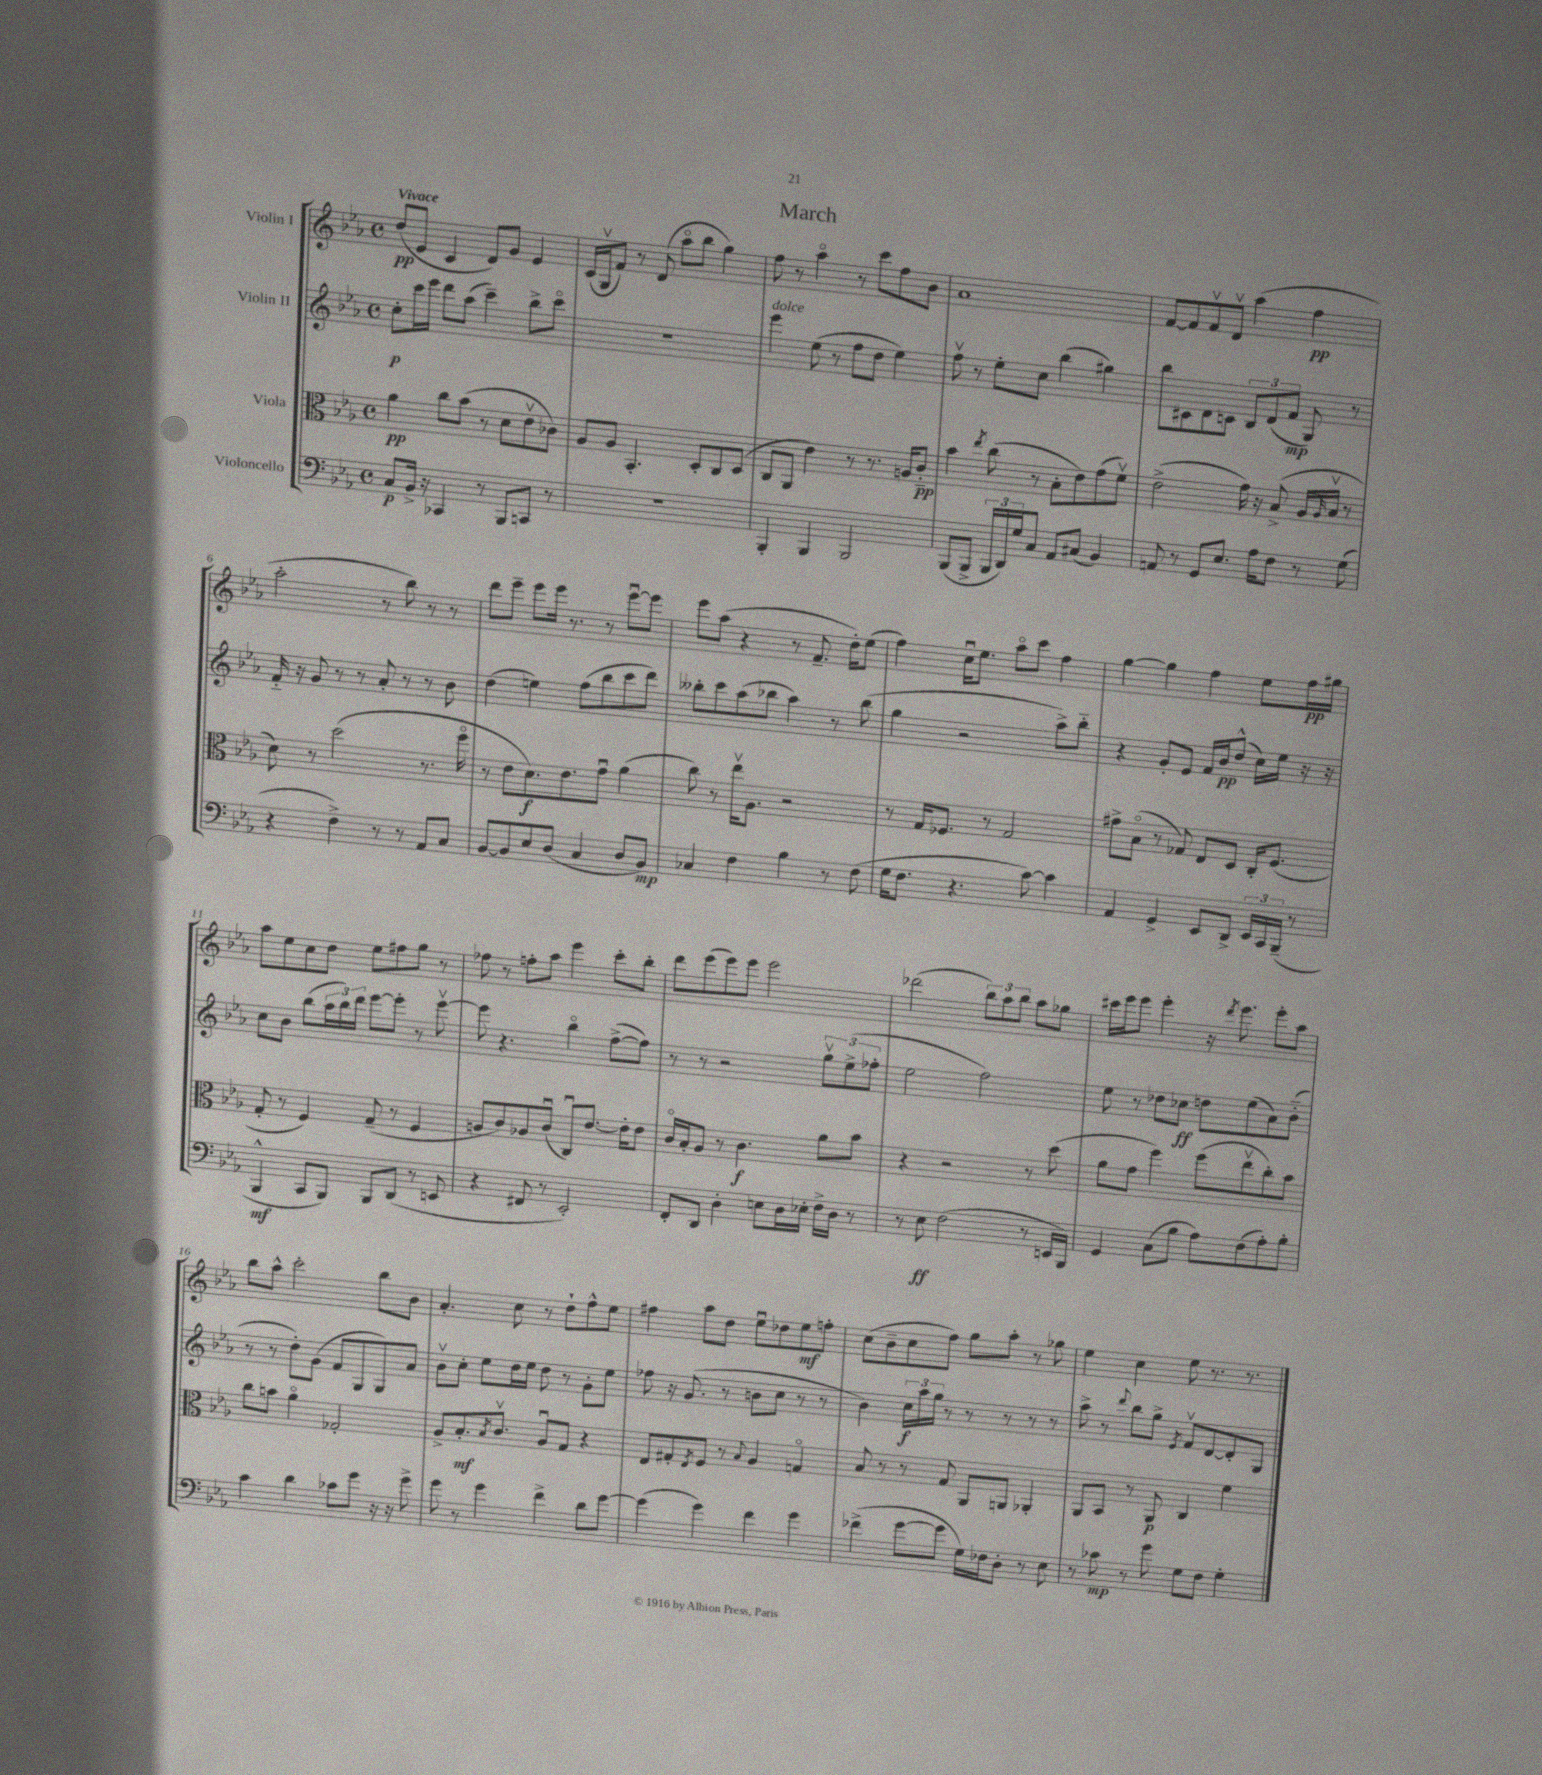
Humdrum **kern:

**kern	**kern	**kern	**kern
*staff4	*staff3	*staff2	*staff1
*clefF4	*clefC3	*clefG2	*clefG2
*k[b-e-a-]	*k[b-e-a-]	*k[b-e-a-]	*k[b-e-a-]
*M4/4	*M4/4	*M4/4	*M4/4
*met(c)	*met(c)	*met(c)	*met(c)
8C	4a-	8cc'	(8dd
16BB-^	.	16ccc	8e-
16r	.	16eee-	.
4CC-	8cc	8ddd	4c
.	(8b-	(8aa-	.
8r	8r	4ccc~)	8d)
8BBB-	8d	.	8g
8CC	8e-v	8bb-^	4e-
8r	8c-)	8ccco	.
=	=	=	=
1r	8A-	1r	(16c
.	.	.	16Gv
.	8A-	.	8f)
.	4.BB-'	.	8r
.	.	.	(8d
.	.	.	8aa-o
.	8D'	.	8bb-
.	8C	.	4gg)
.	(8D	.	.
=	=	=	=
4BBB-'	8C	4eee-	8ff
.	8AA-	.	8r
4BBB-	4e-)	(8ee-	4aa-o
.	.	8r	.
2BBB-	8r	8ff	8r
.	8.r	8dd	8ccc
.	.	4ee-)	8ff
.	16A	.	.
.	8c'~	.	8b-
=	=	=	=
(8BBB-	4b-	8ffv	1a-
8BBB-^	.	8r	.
.	8qee-	.	.
24BBB-	(8cc	8ee-'	.
24DD)	.	.	.
24G	.	.	.
8C	8r	8cc	.
8AA-	8B-'	(4bb-	.
(8C#	8e-)	.	.
4BB-)	(8g	4gg#)	.
.	8fv)	.	.
=	=	=	=
8AA	(2e-^	8bb-	[8f
8r	.	8c#	8f]
8GG	.	8d	8fv
8.E-	.	8c	8dv
.	16g)	12B-	(4aa-
16A-	16r	.	.
.	.	(12d	.
8F	(8B-^	.	.
.	.	12f	.
8r	16A-	8G)	4ff
.	16qqA-	.	.
.	16B-v	.	.
(8G	8r	8r	.
=	=	=	=
4r	8d)	16f'~	2aa-'
.	.	16r	.
.	8r	8g	.
4F^)	(2dd	8r	.
.	.	8r	.
8r	.	8a-'	8r
8r	.	8r	8bb-)
8AA-	8.r	8r	8r
8C	.	8b-	8r
.	16ffo	.	.
=	=	=	=
[8BB-	8r	(4dd	8ddd
8BB-]	8e-	.	8eee-~
8E-	8.d)	4ee)	8eee-
(8D	.	.	16eee-
.	8.e-	.	8.r
4C	.	(8ff	.
.	8gu	8bb-	8r
8D	(4a-	8ccc	[8eee-u
8BB-)	.	8ddd)	8eee-]
=	=	=	=
4C-	8cc)	8bb--'	8eee-
.	8r	8ccc	(8aa-
4F	16ee-v	(8aa-	4r
.	8.A-	.	.
.	.	8bb-	.
4B-	2r	4aa-)	8r
.	.	.	8.f~
8r	.	8r	.
.	.	.	16dd')
(8F	.	(8bb-	(8ee-
=	=	=	=
16G	8r	4gg	4ff)
8.F	.	.	.
.	16G	.	.
.	8.F-	.	.
4.r	.	2r	16ccu
.	.	.	8.ee-
.	8r	.	.
.	2G	.	8aa-o
[8c)	.	.	8ccc
4c]	.	8aa-^)	4ff
.	.	8bb-'~	.
=	=	=	=
4AA-	8g#^	4r	[4gg
.	(8B-o	.	.
4GG^	8r	8g'	4gg]
.	8G-)	8e-	.
8EE-	8E-	16f	4ff
.	.	16b-	.
8DD^	8D	(8dd^^	.
24EE-	16C'	16cc)	8ee-
24CC	.	.	.
.	(8.F	16ee-	.
(24BBB-~	.	.	.
8r	.	16r	16ff
.	.	16r	16gg#
=	=	=	=
4BBB-^^	8G'	8cc	8aa-
.	8r	8b-	8ee-
8CC	4F)	(8bb-	8cc
8BBB-)	.	24aa-	8dd
.	.	24bb-)	.
.	.	24ddd	.
8BBB-	(8G~	[8eee-	8ee-
(8DD	8r	8eee-']	8ff#
8r	4F	8r	8gg
8EE	.	[8eee-v	8r
=	=	=	=
4r	8A	8eee-]	8ff-
.	8c)	4.r	8r
8FF#	8A-	.	8ff'
8r	(8cu	.	8aa-
2EE-')	8Cu)	4bb-o	4eee-
.	[8.e-	.	.
.	.	([8ff^	8ccc'
.	16e-']	.	.
.	8e-	8ff])	8bb-'
=	=	=	=
8FF'	16co	8r	8ddd
.	16B-'	.	.
8DD	8A-	8r	(8eee-
4D'	8r	2r	8eee-)
.	4.c	.	8eee-
8E	.	.	2eee-
16D	.	.	.
16E-'	.	.	.
16F^	8a-	12ggv	.
16D	.	.	.
.	.	(12ee-^	.
8r	8b-	.	.
.	.	12ff-'	.
=	=	=	=
8r	4r	2ee-	(2ddd-
8E-	.	.	.
(2F	2r	.	.
.	.	2ff)	12bb-)
.	.	.	12aa-
.	.	.	12bb-
8r	8r	.	8aa-
16EE	(8dd	.	8gg-
16BBB-)	.	.	.
=	=	=	=
4GG	8a-	8ee-	16ccc#
.	.	.	16eee-
.	8g	8r	8eee-
(8C	4ff)	8dd-	4eee-'
8B-	.	8cc-	.
8A-)	(8ff	8dd	16r
.	.	.	8qddd
.	.	.	8.eee-
(8F	8ee-v	(8ee-	.
8A-')	8cc')	8a-)	8eee-'
8B-'	8b-	(8b-'~	8aa-
=	=	=	=
4c	8cc	8r	8bb-
.	8b	8r	8aa-^^
4d	4a-o	8dd')	2ccc'
.	.	(8g	.
8c-	2G-'	8f	.
8g	.	8G	.
16r	.	8G)	8bb-
16r	.	.	.
8g^	.	8a-	8b-
=	=	=	=
8g	8A-^	8b-v	4.a-'
8r	8.B-'	8cc'	.
4g	.	8ee-	.
.	8qB-	.	.
.	8.cv	.	.
.	.	16dd	8cc
.	.	16ee-	.
4f^	8A-u	8dd	8r
.	8G	8r	8dd`
8d	4r	8g'	8ff^^
[8g	.	8ee-	8ee-
=	=	=	=
(4g]	8E-	8ff-	4ff#
.	8G#'	16r	.
.	.	(8.g	.
.	8qE-	.	.
4g)	8F	.	8aa-
.	8r	8r	8dd
.	8qqB-	.	.
4f	4A-	8b	8ee-u
.	.	8cc	8dd-
4g	4Go	8r	8ee-
.	.	8r	8ff'
=	=	=	=
(4f-^	8B-	4b-)	(8cc
.	8r	.	8b-~
[8g	8r	24cc	8cc
.	.	24aa-	.
.	.	24gg	.
8g]	8G	8r	8ff)
16G)	8AA-	8r	8gg
16F-	.	.	.
8D'	8AA	8r	8aa-'
8r	4AA-'	8r	8r
8E-	.	8r	8gg-
=	=	=	=
8r	8AA-	8aa-^	4ee-
8c-	8BB-	8r	.
.	.	8qqddd	.
8r	8r	8bb-	4cc
8g	8AA-	8gg^	.
.	.	8qe-	.
8G	4C	8fv	8ee-
8F	.	[8d	8.r
4G'	4f	8d']	.
.	.	.	8.r
.	.	8G	.
==	==	==	==
*-	*-	*-	*-
